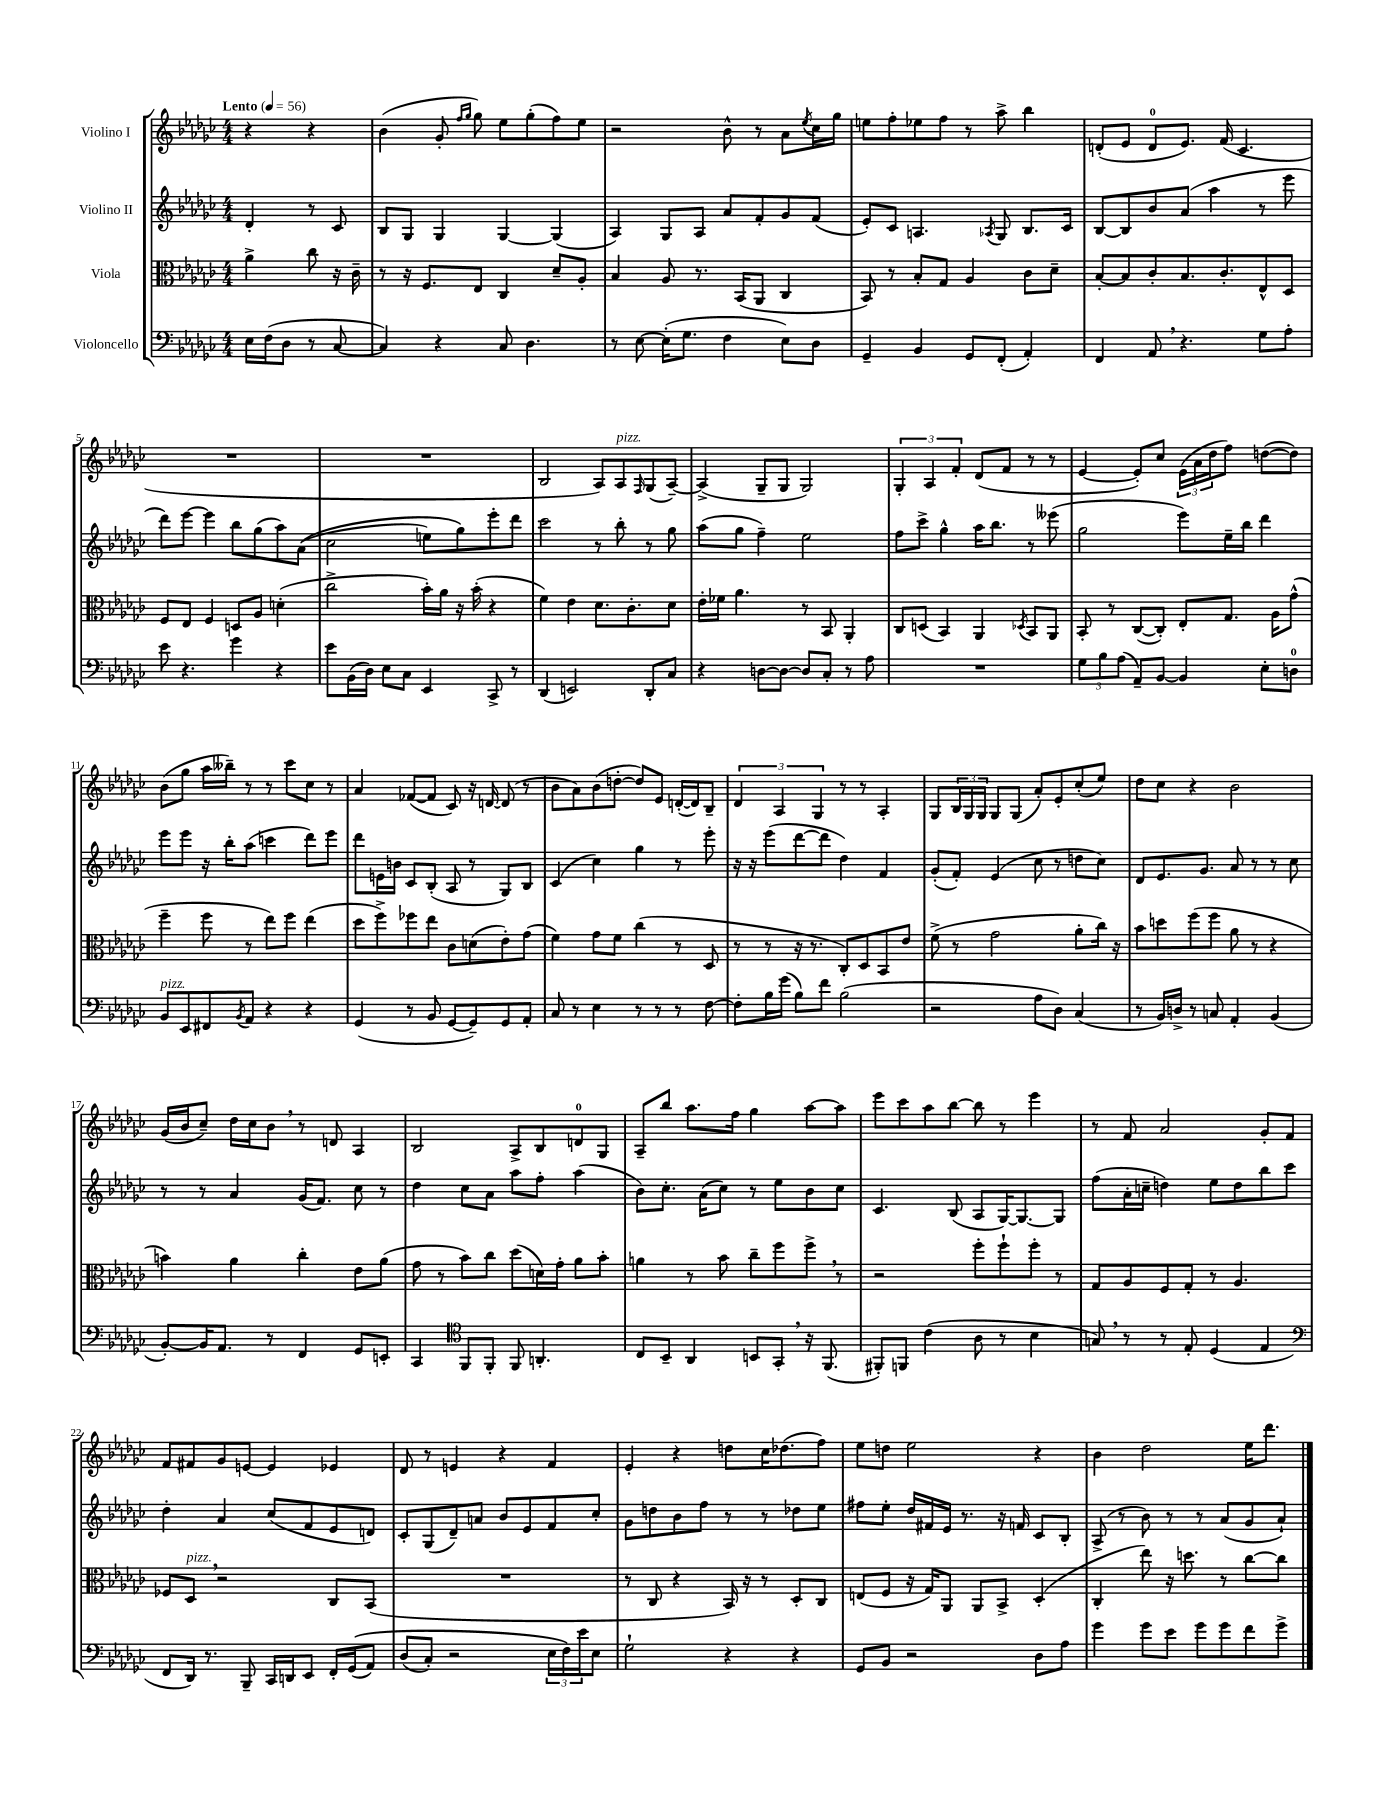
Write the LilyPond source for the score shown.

<<
\new StaffGroup <<
\new Staff = "s0" \with { instrumentName = "Violino I" } {
    \clef treble \key ges \major \numericTimeSignature \time 4/4 \partial 2 \tempo "Lento" 4 = 56
    r4 r4 |
    bes'4( ges'8-. \grace { f''16 ges''16 } ges''8) ees''8 ges''8-.( f''8) ees''8 |
    r2 bes'8-^ r8 aes'8 \acciaccatura { ees''8 } ces''16 ges''16 |
    e''8 f''8-. ees''8 f''8 r8 aes''8-> bes''4 |
    d'8-.( ees'8 d'8-0 ees'8.) f'16( ces'4. |
    R1 |
    R1 |
    bes2 aes8) aes8^\markup { \italic "pizz." } \grace { f16 } ges8( aes8~--) |
    aes4->( ges8-- ges8 ges2) |
    \tuplet 3/2 { ges4-. aes4 f'4-. } des'8( f'8 r8 r8 |
    ees'4~ ees'8-.) ces''8 \tuplet 3/2 { ees'16( aes'16 des''16 } f''8) d''8~( d''8) |
    bes'8( ges''8 aes''16 beses''16--) r8 r8 ces'''8 ces''8 r8 |
    aes'4 fes'8~( fes'8 ces'8) r16 d'16~ d'8( r8 |
    bes'8 aes'8) bes'8( d''8~-. d''8) ees'8 d'16~-.( d'16) bes8-- |
    \tuplet 3/2 { des'4 aes4 ges4 } r8 r8 aes4-. |
    ges8 \tuplet 3/2 { bes16 ges16 ges16 } ges8 ges8( aes'8-.) ees'8-. ces''8-.( ees''8) |
    des''8 ces''8 r4 bes'2 |
    ges'16( bes'16 ces''8--) des''16 ces''16 bes'8 \breathe r8 d'8 aes4 |
    bes2 aes8-> bes8 d'8-0 ges8 |
    aes8-- bes''8 aes''8. f''16 ges''4 aes''8~ aes''8 |
    ees'''8 ces'''8 aes''8 bes''8~ bes''8 r8 ees'''4 |
    r8 f'8 aes'2 ges'8-. f'8 |
    f'8 fis'8 ges'8 e'8~ e'4 ees'4 |
    des'8 r8 e'4 r4 f'4 |
    ees'4-. r4 d''8 ces''16 des''8.( f''8) |
    ees''8 d''8 ees''2 r4 |
    bes'4 des''2 ees''16 des'''8. \bar "|." |
}
\new Staff = "s1" \with { instrumentName = "Violino II" } {
    \clef treble \key ges \major \numericTimeSignature \time 4/4 \partial 2
    des'4-. r8 ces'8 |
    bes8 ges8 ges4 ges4~ ges4( |
    aes4) ges8 aes8 aes'8 f'8-. ges'8 f'8( |
    ees'8-.) ces'8 a4. \acciaccatura { aes8 } ges8 bes8. ces'16 |
    bes8~ bes8 bes'8 aes'8( aes''4 r8 ees'''8 |
    des'''8) ees'''8~ ees'''4 bes''8 ges''8( aes''8) aes'8(\( |
    ces''2 e''8) ges''8\) ees'''8-. des'''8 |
    ces'''2 r8 bes''8-. r8 ges''8 |
    aes''8( ges''8 f''4--) ees''2 |
    f''8 ces'''8-> ges''4-^ aes''16 bes''8. r8 eeses'''8( |
    ges''2 ees'''8) ees''16-- bes''16 des'''4 |
    ees'''8 ees'''8 r16 bes''16-. aes''8( c'''4 des'''8) ees'''8 |
    des'''8 e'16 b'16 ces'8 bes8-.( aes8 r8 ges8) bes8 |
    ces'4( ces''4) ges''4 r8 ees'''8-. |
    r16 r16 ees'''8( des'''8~ des'''8 des''4) f'4 |
    ges'8-.( f'8-.) ees'4( ces''8 r8 d''8 ces''8) |
    des'8 ees'8. ges'8. aes'8 r8 r8 ces''8 |
    r8 r8 aes'4 ges'16( f'8.) ces''8 r8 |
    des''4 ces''8 aes'8 aes''8 f''8-. aes''4( |
    bes'8) ces''8.-. aes'16( ces''8) r8 ees''8 bes'8 ces''8 |
    ces'4. bes8( aes8 ges16~) ges8.~ ges8 |
    f''8( aes'16-. c''16-- d''4) ees''8 d''8 bes''8 ces'''8 |
    des''4-. aes'4 ces''8( f'8 ees'8 d'8) |
    ces'8-. ges8( des'8--) a'8 bes'8 ees'8 f'8 ces''8-. |
    ges'8 d''8 bes'8 f''8 r8 r8 des''8 ees''8 |
    fis''8 ees''8-. des''16 fis'16 ees'16 r8. r16 f'16 ces'8 bes8-. |
    aes8->( r8 bes'8) r8 r8 aes'8( ges'8 aes'8-!) \bar "|." |
}
\new Staff = "s2" \with { instrumentName = "Viola" } {
    \clef alto \key ges \major \numericTimeSignature \time 4/4 \partial 2
    aes'4-> ces''8 r16 ces'16-- |
    r8 r16 f8. ees8 ces4 des'8-- aes8-. |
    bes4 aes8 r8. bes,16( aes,8 ces4 |
    bes,8) r8 bes8-. ges8 aes4 ces'8 des'8-- |
    bes8~-. bes8 ces'8-. bes8. ces'8.-. ees8-^ des8 |
    f8 ees8 f4 d8 aes8 d'4-.( |
    ces''2-> bes'16-.) aes'16 r16 bes'16-.( r4 |
    f'4) ees'4 des'8. ces'8.-. des'8 |
    ees'16-. fes'16 aes'4. r8 bes,8 aes,4-. |
    ces8 d8( bes,4) aes,4 \acciaccatura { des8 } bes,8 aes,8 |
    bes,8-. r8 ces8~( ces8-.) ees8-. ges8. aes16 ges'8-^( |
    f''4-- f''8 r8 ees''8) f''8 ees''4( |
    des''8 f''8->) fes''8 ees''8 ces'8 d'8( ees'8-.) ges'8( |
    f'4) ges'8 f'8 ces''4( r8 des8 |
    r8 r8 r16 r8. ces8-.) des8 bes,8 ees'8 |
    f'8->( r8 ges'2 aes'8-. ces''16) r16 |
    bes'8 d''8 f''8( f''8 aes'8 r8 r4 |
    b'4) aes'4 ces''4-. ees'8 aes'8( |
    ges'8 r8 bes'8) ces''8 des''8( d'16) ges'16-. aes'8 bes'8-. |
    a'4 r8 bes'8 ces''8-- f''8 f''8-> \breathe r8 |
    r2 f''8-. f''8-! f''8-. r8 |
    ges8 aes8 f8 ges8-. r8 aes4. |
    fes8 des8^\markup { \italic "pizz." } \breathe r2 ces8 bes,8( |
    R1 |
    r8 ces8 r4 bes,16) r16 r8 des8-. ces8 |
    e8( f8 r16 ges16) aes,8 aes,8 bes,8-> des4-.( |
    ces4-. ees''8) r16 d''8. r8 ces''8~ ces''8 \bar "|." |
}
\new Staff = "s3" \with { instrumentName = "Violoncello" } {
    \clef bass \key ges \major \numericTimeSignature \time 4/4 \partial 2
    ees16 f16( des8 r8 ces8~ |
    ces4) r4 ces8 des4. |
    r8 ees8~ ees16-.( ges8. f4 ees8) des8 |
    ges,4-- bes,4 ges,8 f,8-.( aes,4-.) |
    f,4 aes,8 \breathe r4. ges8 aes8-. |
    ees'8 r4. ges'4 r4 |
    ees'8 bes,16( des16) ees8 ces8 ees,4 ces,8-> r8 |
    des,4( e,2) des,8-. ces8 |
    r4 d8~ d8~ d8 ces8-. r8 aes8 |
    R1 |
    \tuplet 3/2 { ges8 bes8 aes8( } aes,8--) bes,8~ bes,4 ees8-. d8-0 |
    bes,8^\markup { \italic "pizz." } ees,8 fis,8 \acciaccatura { bes,8 } aes,8 r4 r4 |
    ges,4( r8 bes,8 ges,8~ ges,8--) ges,8 aes,8-. |
    ces8 r8 ees4 r8 r8 r8 f8~ |
    f8-. bes16 ges'16( bes8) f'8 bes2( |
    r2 aes8 des8) ces4( |
    r8 bes,16) d16-> r8 c8 aes,4-. bes,4( |
    bes,8~-.) bes,16 aes,8. r8 f,4 ges,8 e,8-. |
    ces,4 \clef tenor f,8 f,8-. f,8 a,4.-. |
    ces8 bes,8-- aes,4 b,8 ges,8-. \breathe r16 f,8.( |
    fis,8-.) f,8 ces'4( aes8 r8 bes4 |
    g8) \breathe r8 r8 ees8-. des4( ees4 |
    \clef bass f,8 des,16) r8. bes,,8-- ces,16 d,16 ees,8 f,16-. ges,16(\( aes,8) |
    des8( ces8-.) r2 \tuplet 3/2 { ees16 f16\) ees'16 } ees8 |
    ges2-! r4 r4 |
    ges,8 bes,8 r2 des8 aes8 |
    ges'4 ges'8 ees'8 ges'8 ges'8 f'8 ges'8-> \bar "|." |
}
>>
>>
